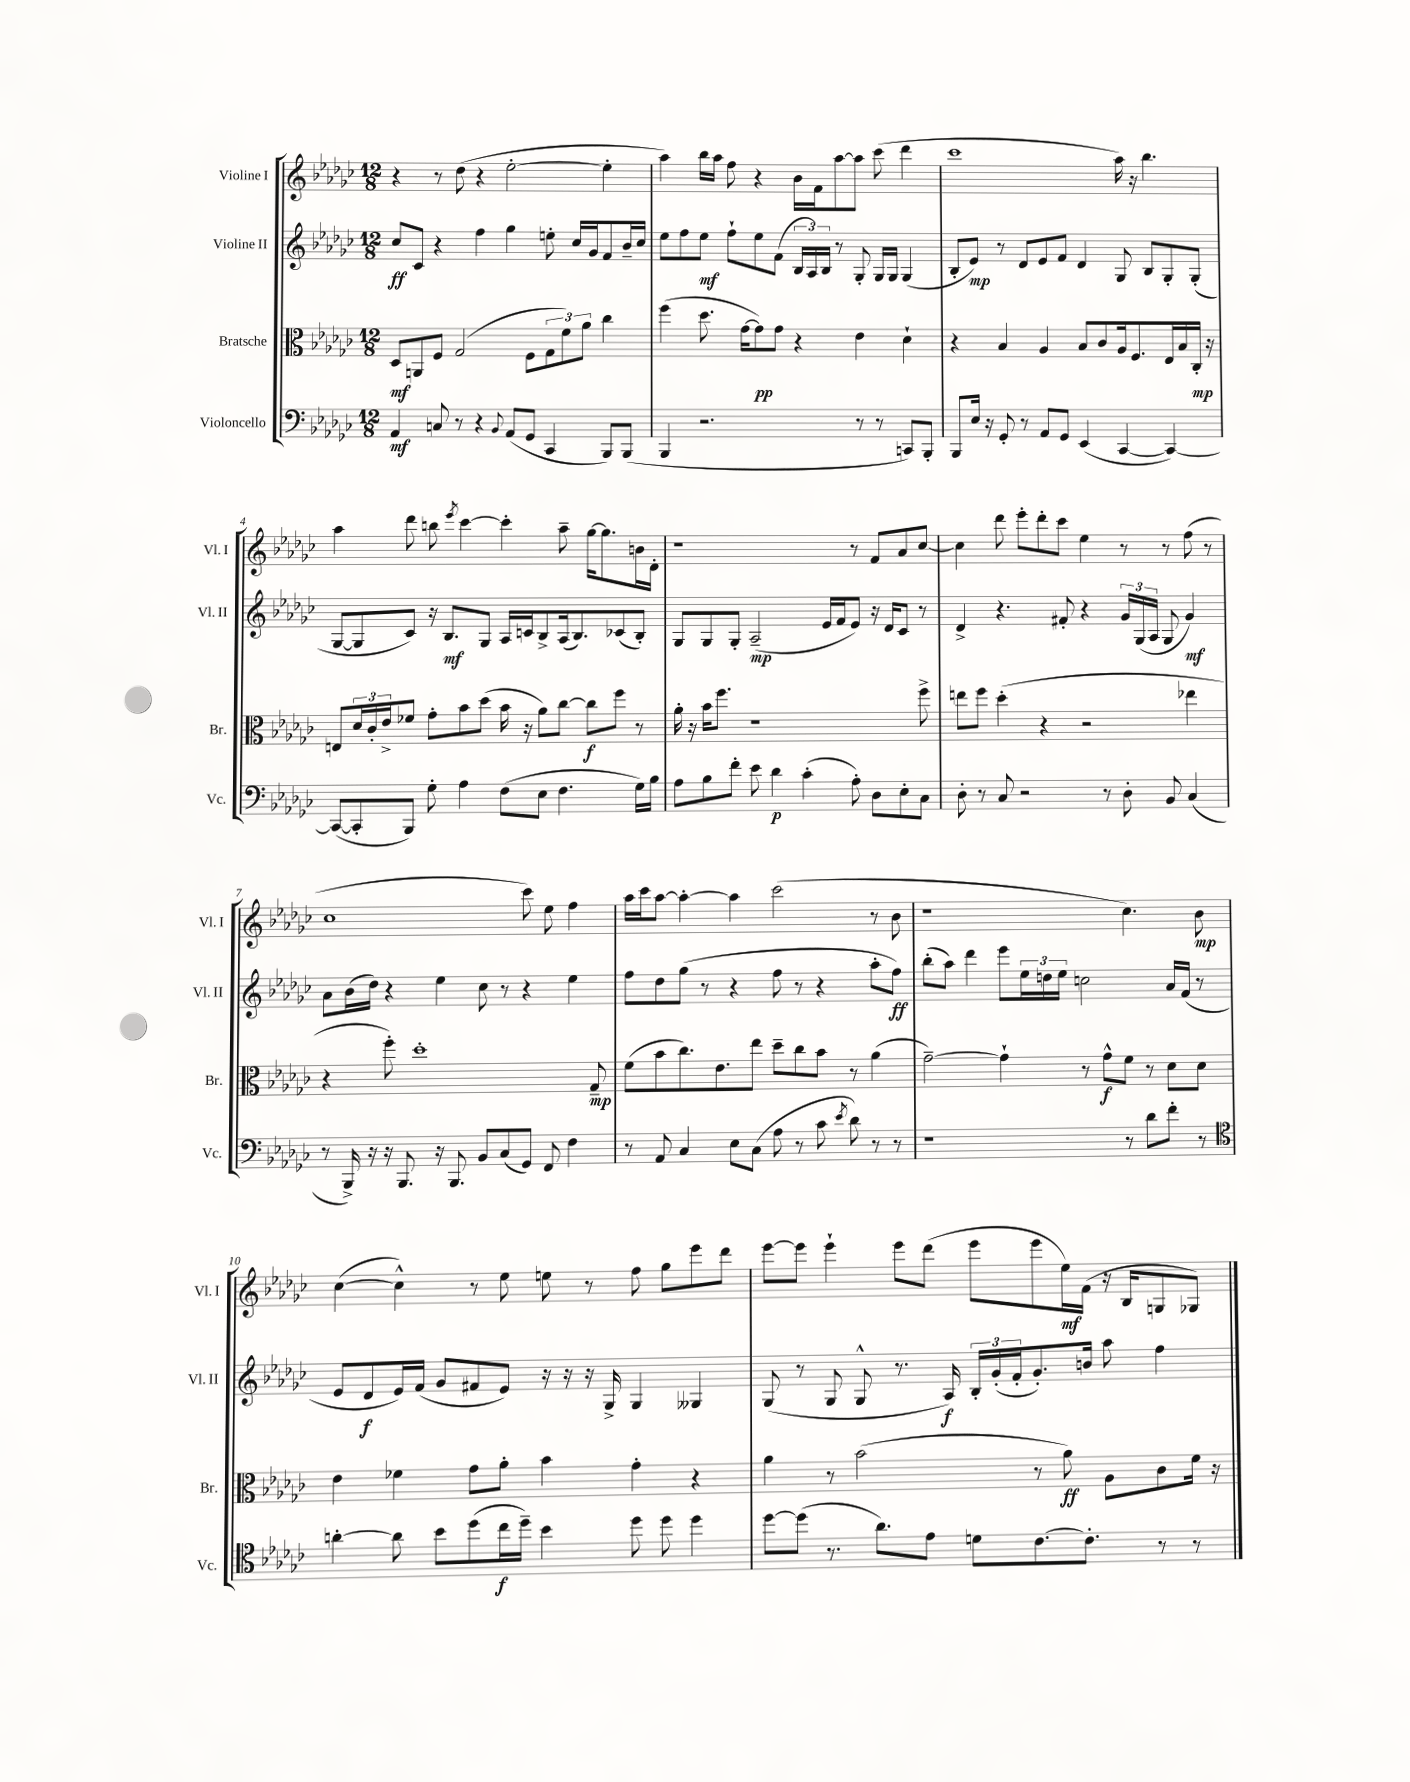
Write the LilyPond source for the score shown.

<<
\new StaffGroup <<
\new Staff = "s0" \with { instrumentName = "Violine I" shortInstrumentName = "Vl. I" } {
    \clef treble \key ges \major \numericTimeSignature \time 12/8
    r4 r8 des''8( r4 ees''2~-. ees''4-. |
    aes''4) bes''16 aes''16 f''8 r4 bes'16 f'16 aes''8~ aes''8 ces'''8( des'''4 |
    ces'''1 aes''16) r16 bes''4. |
    aes''4 des'''8 b''8 \acciaccatura { ees'''8 } ces'''4~ ces'''4-. aes''8-- ges''16~ ges''8. b'16 des'16-. |
    r1 r8 f'8 aes'8 ces''8~ |
    ces''4 des'''8 ees'''8-. des'''8-. ces'''8 ees''4 r8 r8 f''8( r8 |
    ces''1 ces'''8) ees''8 f''4 |
    aes''16 ces'''16 aes''8~ aes''4~-. aes''4 ces'''2( r8 bes'8 |
    r1 ces''4.) bes'8\mp |
    ces''4~( ces''4-^) r8 ees''8 e''8 r8 f''8 ges''8 ees'''8 des'''8 |
    ees'''8~ ees'''8 ees'''4-! ees'''8 des'''8( ees'''8 ees'''8 ees''16\mf) f'16( r16 bes16 g8 ges8) \bar "|." |
}
\new Staff = "s1" \with { instrumentName = "Violine II" shortInstrumentName = "Vl. II" } {
    \clef treble \key ges \major \numericTimeSignature \time 12/8
    ces''8\ff ces'8 r4 f''4 ges''4 e''8-. ces''16 ges'16 f'8 bes'16-- ces''16 |
    ees''8 f''8 ees''8\mf f''8-! ees''8 f'8( \tuplet 3/2 { bes16 aes16) bes16 } r8 ges8-. ges16 ges16 ges4( |
    bes8-. ees'8\mp) r8 des'8 ees'8 f'8 des'4 ges8 bes8 ges8-. ges8-.( |
    ges8~ ges8 ces'8) r16 bes8.\mf ges8 aes16 c'16 bes8-> aes16( bes8.) ces'8( bes8-.) |
    ges8 ges8 ges8-. aes2--\mp( ees'16 f'16 ees'8) r16 des'16 ces'8 r8 |
    des'4-> r4. fis'8-. r4 \tuplet 3/2 { ges'16 ges16( aes16 } ges8 ges'4\mf) |
    aes'8 bes'16( des''16) r4 ees''4 ces''8 r8 r4 ees''4 |
    f''8 des''8 ges''8( r8 r4 f''8 r8 r4 aes''8-. f''8\ff) |
    bes''8-.( aes''8) des'''4 ees'''8 \tuplet 3/2 { ees''16 d''16 ees''16 } c''2 aes'16 f'16( r8 |
    ees'8 des'8\f ees'16) f'16( ges'8 fis'8 ees'8) r16 r16 r16 ges16-> ges4 geses4 |
    ges8( r8 ges8 ges8-^ r8. aes16\f) \tuplet 3/2 { bes16-. ges'16-.( f'16-. } ges'8.-.) b'16 aes''8 f''4 \bar "|." |
}
\new Staff = "s2" \with { instrumentName = "Bratsche" shortInstrumentName = "Br." } {
    \clef alto \key ges \major \numericTimeSignature \time 12/8
    des8\mf a,8 f8 ges2( f8 \tuplet 3/2 { ges8 f'8) aes'8 } ces''4 |
    f''4( des''8. ges'16~ ges'8\pp) ges'8 r4 ees'4 des'4-! |
    r4 bes4 aes4 bes8 ces'8 aes16 f8. ees16 bes16 ces16-.\mp r16 |
    e8 \tuplet 3/2 { des'16 ces'16-. ees'16-> } fes'8 ges'8-. bes'8 des''8( bes'16 r16 aes'8) ces''8~ ces''8\f f''8 r8 |
    aes'16-. r16 bes'16 f''8. r1 f''8-> |
    e''8 f''8 des''4-.( r4 r2 ees''4 |
    r4 f''8-.) des''1-. ges8--\mp |
    f'8( bes'8 ces''8.) ees'8. ees''8 des''8-- ces''8 bes'8 r8 aes'4( |
    ges'2~--) ges'4-! r8 ges'8-^\f f'8 r8 des'8 des'8 |
    ees'4 fes'4 ges'8 aes'8-. bes'4 ges'4-. r4 |
    aes'4 r8 bes'2( r8 aes'8\ff) aes8 ces'8 f'16 r16 \bar "|." |
}
\new Staff = "s3" \with { instrumentName = "Violoncello" shortInstrumentName = "Vc." } {
    \clef bass \key ges \major \numericTimeSignature \time 12/8
    aes,4\mf c8 r8 r4 \appoggiatura { bes,8 } aes,8( ges,8 ces,4 bes,,8) bes,,8( |
    bes,,4 r2. r8 r8 c,8) bes,,8-. |
    bes,,8 ees16 r16 ges,8-. r8 aes,8 ges,8 ees,4( ces,4~ ces,4~) |
    ces,8~( ces,8-. bes,,8) ges8-. aes4 f8( ees8 f4. ges16) bes16 |
    aes8 bes8 f'8-. ees'8 des'4\p ces'4-.( aes8-.) des8 ees8-. ces8 |
    des8-. r8 ces8 r2 r8 des8-. bes,8 ces4( |
    r8 bes,,16->) r16 r16 bes,,8. r16 bes,,8. bes,8 ces8( ges,8) f,8 f4 |
    r8 aes,8 ces4 ees8 ces8( aes8 r8 ces'8 \acciaccatura { ees'8 } des'8) r8 r8 |
    r1 r8 des'8 f'8-. r8 |
    \clef tenor a'4~-. a'8 bes'8 des''8( ces''16\f des''16--) bes'4 des''8 des''8 des''4 |
    des''8~ des''8( r8. aes'8.) ees'8 d'8 ces'8.~ ces'8.-. r8 r8 \bar "|." |
}
>>
>>
